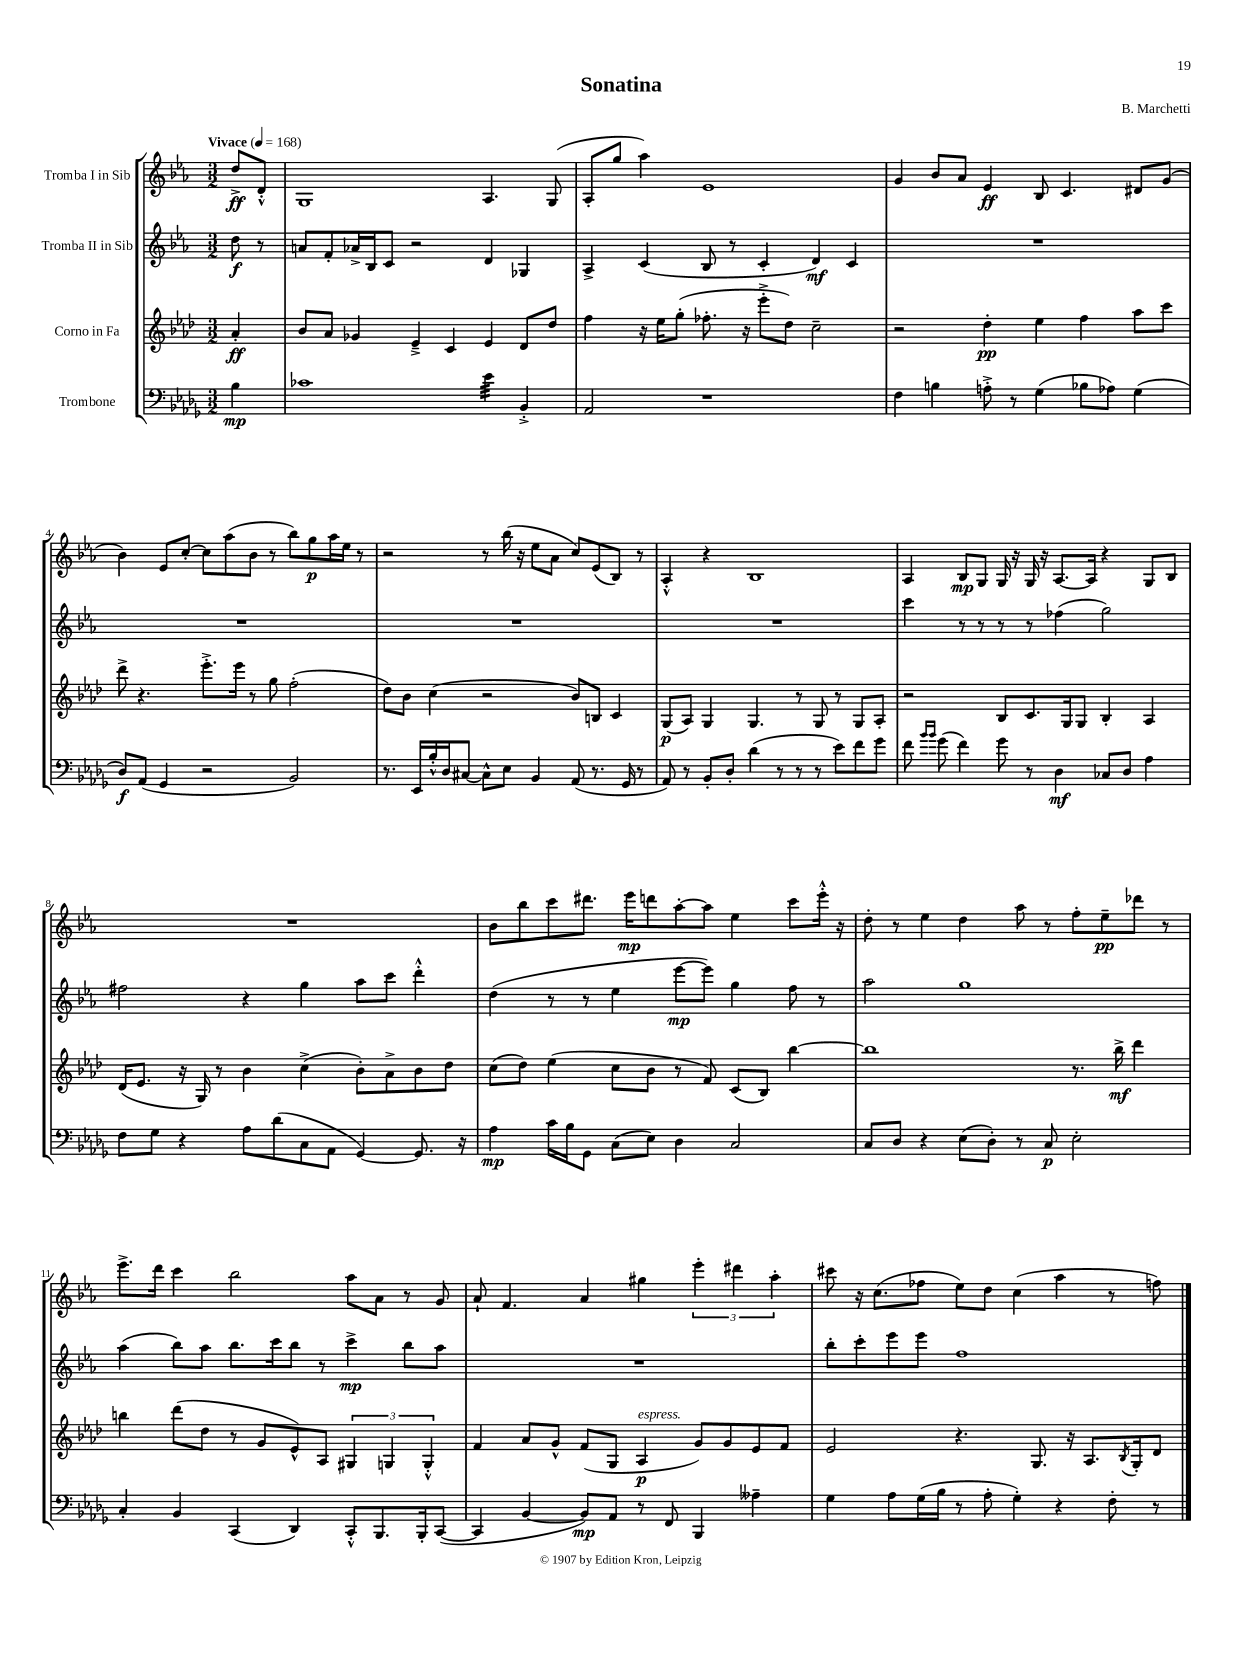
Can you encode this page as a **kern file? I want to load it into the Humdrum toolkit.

**kern	**dynam	**kern	**dynam	**kern	**dynam	**kern	**dynam
*part4	*part4	*part3	*part3	*part2	*part2	*part1	*part1
*staff4	*staff4	*staff3	*staff3	*staff2	*staff2	*staff1	*staff1
*I"Trombone	*	*I"Corno in Fa	*	*I"Tromba II in Sib	*	*I"Tromba I in Sib	*
*clefF4	*	*clefG2	*	*clefG2	*	*clefG2	*
*k[b-e-a-d-g-]	*	*k[b-e-a-d-]	*	*k[b-e-a-]	*	*k[b-e-a-]	*
*M3/2	*	*M3/2	*	*M3/2	*	*M3/2	*
*MM168	*	*MM168	*	*MM168	*	*MM168	*
=	=	=	=	=	=	=	=
!	!	!	!	!	!	!LO:TX:a:B:t=Vivace	!
4B-\	mp	4a-'/	ff	8dd\	f	8dd^/L	ff
.	.	.	.	8r	.	8d'^^/J	.
=1	=1	=1	=1	=1	=1	=1	=1
1c-X	.	8b-/L	.	8an/L	.	1G	.
.	.	8a-/J	.	8f'/	.	.	.
.	.	4g-X/	.	16a-X^/L	.	.	.
.	.	.	.	16B-/J	.	.	.
.	.	.	.	8c/J	.	.	.
.	.	4e-~^/	.	2r	.	.	.
.	.	4c/	.	.	.	.	.
*tremolo	*	*	*	*	*	*	*
32e-\LLL	.	4e-/	.	4d/	.	4.A-/	.
32e-\	.	.	.	.	.	.	.
32e-\	.	.	.	.	.	.	.
32e-\	.	.	.	.	.	.	.
32e-\	.	.	.	.	.	.	.
32e-\	.	.	.	.	.	.	.
32e-\	.	.	.	.	.	.	.
32e-\JJJ	.	.	.	.	.	.	.
*Xtremolo	*	*	*	*	*	*	*
4BB-'^/	.	8d-/L	.	4G-X/	.	.	.
.	.	8dd-/J	.	.	.	(8G/	.
=2	=2	=2	=2	=2	=2	=2	=2
2AA-/	.	4ff\	.	4A-^/	.	8A-'/L	.
.	.	.	.	.	.	8gg/J	.
.	.	16r	.	(4c/	.	4aa-\)	.
.	.	16ee-\KL	.	.	.	.	.
.	.	(8gg'\J	.	.	.	.	.
1r	.	8.ff-X'\	.	8B-/	.	1e-	.
.	.	.	.	8r	.	.	.
.	.	16r	.	.	.	.	.
.	.	8eee-'^\L	.	4c'/	.	.	.
.	.	8dd-\J)	.	.	.	.	.
.	.	2cc~\	.	4d/)	mf	.	.
.	.	.	.	4c/	.	.	.
=3	=3	=3	=3	=3	=3	=3	=3
4F\	.	2r	.	1.r	.	4g/	.
4Bn\	.	.	.	.	.	8b-/L	.
.	.	.	.	.	.	8a-/J	.
8An'^\	.	4dd-'\	pp	.	.	4e-/	ff
8r	.	.	.	.	.	.	.
(4G-\	.	4ee-\	.	.	.	8B-/	.
.	.	.	.	.	.	4.c/	.
8B-X\L	.	4ff\	.	.	.	.	.
8A-X\J)	.	.	.	.	.	.	.
(4G-\	.	8aa-\L	.	.	.	8d#X/L	.
.	.	8ccc\J	.	.	.	(8g/J	.
!!LO:LB:g=z
=4	=4	=4	=4	=4	=4	=4	=4
8D-/L)	f	8ddd-^\	.	1.r	.	4b-\)	.
(8AA-/J	.	4.r	.	.	.	.	.
4GG-/	.	.	.	.	.	8e-/L	.
.	.	.	.	.	.	[8cc'/J	.
2r	.	8.eee-'^\L	.	.	.	8cc\L]	.
.	.	.	.	.	.	(8aa-\	.
.	.	16eee-\Jk	.	.	.	.	.
.	.	8r	.	.	.	8b-\J	.
.	.	8gg\	.	.	.	8r	.
2BB-/)	.	(2ff'\	.	.	.	8bb-\L)	.
.	.	.	.	.	.	8gg\	p
.	.	.	.	.	.	16aa-\L	.
.	.	.	.	.	.	16ee-\JJ	.
.	.	.	.	.	.	8r	.
=5	=5	=5	=5	=5	=5	=5	=5
8.r	.	8dd-\L)	.	1.r	.	2r	.
.	.	8b-\J	.	.	.	.	.
16EE-/LL	.	.	.	.	.	.	.
16B-'^^/	.	(4cc\	.	.	.	.	.
16D-/J	.	.	.	.	.	.	.
[8C#X/J	.	.	.	.	.	.	.
8C#^^\L]	.	2r	.	.	.	8r	.
8E-\J	.	.	.	.	.	(16bb-\	.
.	.	.	.	.	.	16r	.
4BB-/	.	.	.	.	.	8ee-\L	.
.	.	.	.	.	.	8a-\J	.
(8AA-/	.	8b-/L)	.	.	.	8cc/L)	.
8.r	.	8Bn/J	.	.	.	(8e-/	.
.	.	4c/	.	.	.	8B-/J)	.
16GG-/	.	.	.	.	.	.	.
8r	.	.	.	.	.	8r	.
=6	=6	=6	=6	=6	=6	=6	=6
8AA-/)	.	(8G/L	p	1.r	.	4A-'^^/	.
8r	.	8A-/J)	.	.	.	.	.
8BB-'/L	.	4G/	.	.	.	4r	.
8D-'/J	.	.	.	.	.	.	.
(4d-\	.	4.G/	.	.	.	1B-	.
8r	.	.	.	.	.	.	.
8r	.	8r	.	.	.	.	.
8r	.	8G/	.	.	.	.	.
8e-\L)	.	8r	.	.	.	.	.
8f\	.	8G/L	.	.	.	.	.
8g-\J	.	8A-'/J	.	.	.	.	.
=7	=7	=7	=7	=7	=7	=7	=7
8f\	.	2r	.	4ccc\	.	4A-/	.
16qqb-/LL	.	.	.	.	.	.	.
16qqb-/JJ	.	.	.	.	.	.	.
(8g-\	.	.	.	.	.	.	.
4f\)	.	.	.	8r	.	8B-/L	mp
.	.	.	.	8r	.	8G/J	.
8g-\	.	8B-/L	.	8r	.	16G/	.
.	.	.	.	.	.	16r	.
8r	.	8.c/	.	8r	.	16G/	.
.	.	.	.	.	.	16r	.
4D-\	mf	.	.	(4ff-X\	.	[8.A-/L	.
.	.	16G/k	.	.	.	.	.
.	.	8G/J	.	.	.	.	.
.	.	.	.	.	.	16A-/Jk]	.
8C-X/L	.	4B-'/	.	2gg\)	.	4r	.
8D-/J	.	.	.	.	.	.	.
4A-\	.	4A-/	.	.	.	8G/L	.
.	.	.	.	.	.	8B-/J	.
!!LO:LB:g=z
=8	=8	=8	=8	=8	=8	=8	=8
8F\L	.	(16d-/KL	.	2ff#X\	.	1.r	.
.	.	8.e-/J	.	.	.	.	.
8G-\J	.	.	.	.	.	.	.
4r	.	16r	.	.	.	.	.
.	.	16G/)	.	.	.	.	.
.	.	8r	.	.	.	.	.
8A-\L	.	4b-\	.	4r	.	.	.
(8d-\	.	.	.	.	.	.	.
8C\	.	(4cc^\	.	4gg\	.	.	.
8AA-\J	.	.	.	.	.	.	.
[4GG-/)	.	8b-'\L)	.	8aa-\L	.	.	.
.	.	8a-^\	.	8ccc\J	.	.	.
8.GG-/]	.	8b-\	.	4ddd'^^\	.	.	.
.	.	8dd-\J	.	.	.	.	.
16r	.	.	.	.	.	.	.
=9	=9	=9	=9	=9	=9	=9	=9
4A-\	mp	(8cc\L	.	(4dd\	.	8b-\L	.
.	.	8dd-\J)	.	.	.	8bb-\	.
16c\LL	.	(4ee-\	.	8r	.	8ccc\	.
16B-\J	.	.	.	.	.	.	.
8GG-\J	.	.	.	8r	.	8.ddd#X\J	.
(8C\L	.	8cc\L	.	4ee-\	.	.	.
.	.	.	.	.	.	16eee-\KL	mp
8E-\J)	.	8b-\J	.	.	.	8dddn\	.
4D-\	.	8r	.	[8eee-\L	mp	[8aa-'\	.
.	.	8f/)	.	8eee-\J])	.	8aa-\J]	.
2C/	.	(8c/L	.	4gg\	.	4ee-\	.
.	.	8B-/J)	.	.	.	.	.
.	.	[4bb-\	.	8ff\	.	8ccc\L	.
.	.	.	.	8r	.	16eee-'^^\Jk	.
.	.	.	.	.	.	16r	.
=10	=10	=10	=10	=10	=10	=10	=10
8C/L	.	1bb-]	.	2aa-\	.	8dd'\	.
8D-/J	.	.	.	.	.	8r	.
4r	.	.	.	.	.	4ee-\	.
(8E-\L	.	.	.	1gg	.	4dd\	.
8D-'\J)	.	.	.	.	.	.	.
8r	.	.	.	.	.	8aa-\	.
8C/	p	.	.	.	.	8r	.
2E-'\	.	8.r	.	.	.	8ff'\L	.
.	.	.	.	.	.	8ee-~\	pp
.	.	16bb-^\	mf	.	.	.	.
.	.	4ddd-\	.	.	.	8ddd-X\J	.
.	.	.	.	.	.	8r	.
!!LO:LB:g=z
=11	=11	=11	=11	=11	=11	=11	=11
4C'/	.	4bbn\	.	(4aa-\	.	8.eee-^\L	.
.	.	.	.	.	.	16ddd\Jk	.
4BB-/	.	(8ddd-\L	.	8bb-\L)	.	4ccc\	.
.	.	8dd-\J	.	8aa-\J	.	.	.
(4CC/	.	8r	.	8.bb-\L	.	2bb-\	.
.	.	8g/L	.	.	.	.	.
.	.	.	.	16ccc\k	.	.	.
4DD-/)	.	8e-^^/)	.	8bb-\J	.	.	.
.	.	8A-/J	.	8r	.	.	.
8CC'^^/L	.	6G#X/	.	4ccc^\	mp	8aa-\L	.
8.BBB-/	.	.	.	.	.	8a-\J	.
.	.	6Gn/	.	.	.	.	.
.	.	.	.	8bb-\L	.	8r	.
16BBB-'/k	.	.	.	.	.	.	.
.	.	6G'^^/	.	.	.	.	.
([8CC/J	.	.	.	8aa-\J	.	8g/	.
=12	=12	=12	=12	=12	=12	=12	=12
4CC/]	.	4f/	.	1.r	.	8a-`/	.
.	.	.	.	.	.	4.f/	.
[4BB-/	.	8a-/L	.	.	.	.	.
.	.	8g^^/J	.	.	.	.	.
8BB-/L])	mp	(8f/L	.	.	.	4a-/	.
8AA-/J	.	8G/J	.	.	.	.	.
!	!	!LO:TX:a:i:t=espress.	!	!	!	!	!
8r	.	4A-/	p	.	.	4gg#X\	.
8FF/	.	.	.	.	.	.	.
4BBB-/	.	8g/L)	.	.	.	6eee-'\	.
.	.	8g/	.	.	.	.	.
.	.	.	.	.	.	6ddd#X\	.
4A--X~\	.	8e-/	.	.	.	.	.
.	.	.	.	.	.	6aa-'\	.
.	.	8f/J	.	.	.	.	.
=13	=13	=13	=13	=13	=13	=13	=13
4G-\	.	2e-/	.	8bb-'\L	.	8ccc#X\	.
.	.	.	.	8ccc'\	.	16r	.
.	.	.	.	.	.	(8.cc\L	.
8A-\L	.	.	.	8eee-\	.	.	.
(16G-\L	.	.	.	8eee-\J	.	8ff-X\J	.
16B-\JJ	.	.	.	.	.	.	.
8r	.	4.r	.	1ff	.	8ee-\L)	.
8A-'\	.	.	.	.	.	8dd\J	.
4G-'\)	.	.	.	.	.	(4cc\	.
.	.	8.G/	.	.	.	.	.
4r	.	.	.	.	.	4aa-\	.
.	.	16r	.	.	.	.	.
.	.	8.A-/L	.	.	.	.	.
8F'\	.	.	.	.	.	8r	.
.	.	8qB-/	.	.	.	.	.
.	.	16G'/k	.	.	.	.	.
8r	.	8d-/J	.	.	.	8ffn\)	.
==	==	==	==	==	==	==	==
*-	*-	*-	*-	*-	*-	*-	*-
